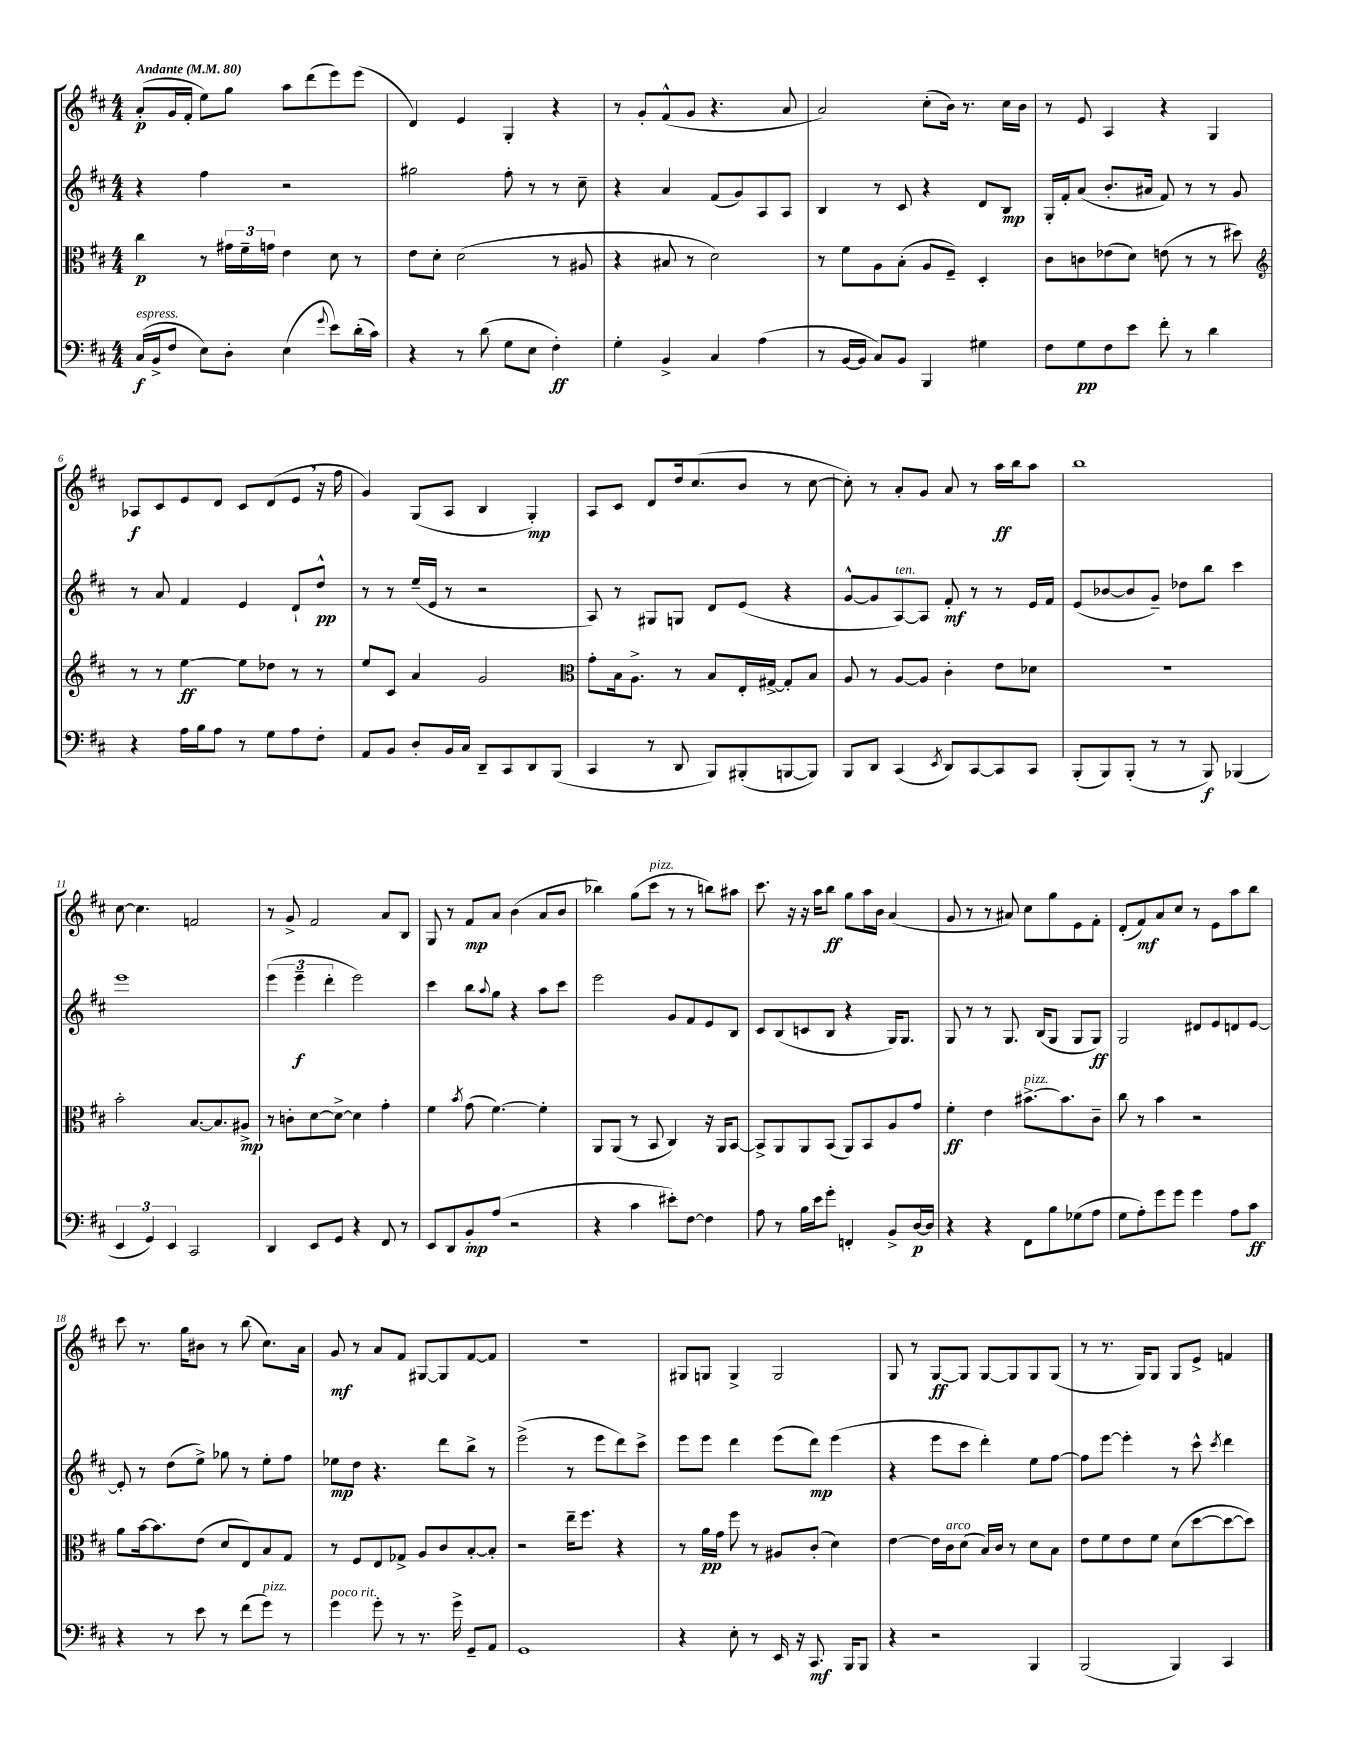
<<
\new StaffGroup <<
\new Staff = "s0" {
    \clef treble \key d \major \numericTimeSignature \time 4/4 \tempo "Andante" 4 = 80
    a'8-.\p( g'16 fis'16-. e''8) g''8 a''8 d'''8( e'''8) e'''8( |
    d'4) e'4 g4-. r4 |
    r8 g'8-. fis'8-^( g'8 r4. a'8 |
    a'2) cis''8-.( b'16) r8. cis''16 b'16 |
    r8 e'8 a4 r4 g4 |
    aes8\f cis'8 e'8 d'8 cis'8 d'8( e'8 \breathe r16 fis''16 |
    g'4) g8( a8 b4 g4-.\mp) |
    a8 cis'8 d'8 d''16 cis''8.( b'8 r8 cis''8~ |
    cis''8-.) r8 a'8-. g'8 a'8 r8 a''16\ff b''16 a''8 |
    b''1 |
    cis''8~ cis''4. f'2 |
    r8 g'8-> fis'2 a'8 b8 |
    g8 r8 fis'8\mp a'8 b'4( a'8 b'8 |
    bes''4) g''8( cis'''8^\markup { \italic "pizz." } r8 r8 b''8) ais''8 |
    cis'''8. r16 r16 a''16 b''8\ff g''8 a''16 b'16 a'4( |
    g'8 r8 r8 ais'8) cis''8 g''8 e'8 fis'8-. |
    d'8-.( fis'8\mf) a'8 cis''8 r8 e'8 a''8 b''8 |
    cis'''8 r8. g''16 bis'8 r8 b''8( cis''8.) a'16 |
    g'8\mf r8 a'8 fis'8 gis8~ gis8 fis'8~ fis'8 |
    R1 |
    gis8 g8 g4-> g2 |
    g8 r8 g8~\ff g8 g8~ g8 g8 g8( |
    r8 r8. g16) g8 g8 e'8-> f'4 \bar "|." |
}
\new Staff = "s1" {
    \clef treble \key d \major \numericTimeSignature \time 4/4
    r4 fis''4 r2 |
    gis''2 fis''8-. r8 r8 cis''8-- |
    r4 a'4 fis'8( g'8) a8 a8 |
    b4 r8 cis'8 r4 d'8 b8\mp |
    g16-. fis'16-. a'8( b'8.-. ais'16 fis'8) r8 r8 g'8 |
    r8 a'8 fis'4 e'4 d'8-! d''8-^\pp |
    r8 r8 e''16--( e'16 r8 r2 |
    a8) r8 gis8 g8 d'8 e'8( r4 |
    g'8~-^ g'8 a8~^\markup { \italic "ten." }) a8 fis'8-.\mf r8 r8 e'16 fis'16 |
    e'8( bes'8~ bes'8 g'8--) des''8 b''8 cis'''4 |
    e'''1 |
    \tuplet 3/2 { e'''4( e'''4--\f d'''4-. } e'''2) |
    cis'''4 b''8 \appoggiatura { a''8 } g''8 r4 a''8 cis'''8 |
    e'''2 g'8 fis'8 e'8 b8 |
    cis'8 b8( c'8 b8 r4 g16) g8. |
    g8 r8 r8 g8. b16( g8 g8 g8\ff) |
    g2 dis'8 e'8 d'8 e'8~ |
    e'8-. r8 d''8( e''8->) ges''8 r8 e''8-. fis''8 |
    ees''8\mp d''8 r4. d'''8 b''8-> r8 |
    e'''2->( r8 e'''8 d'''8) cis'''8-> |
    e'''8 e'''8 d'''4 e'''8( d'''8\mp) e'''4( |
    r4 e'''8 cis'''8 d'''4-.) e''8 fis''8~ |
    fis''8 e'''8~ e'''4-. r8 cis'''8-^ \acciaccatura { cis'''8 } d'''4 \bar "|." |
}
\new Staff = "s2" {
    \clef alto \key d \major \numericTimeSignature \time 4/4
    cis''4\p r8 \tuplet 3/2 { gis'16 fis'16-- g'16 } e'4 d'8 r8 |
    e'8 d'8-. d'2( r8 ais8 |
    r4 bis8 r8 d'2) |
    r8 fis'8 a8 b8-.( a8 fis8--) d4-. |
    cis'8 c'8 ees'8( d'8) e'8( r8 r8 dis''8) |
    \clef treble r8 r8 e''4~\ff e''8 des''8 r8 r8 |
    e''8 cis'8 a'4 g'2 |
    \clef alto g'8-. b16 a8.-> r8 b8 e16-. gis16~-> gis8-. b8 |
    a8 r8 a8~ a8 cis'4-. e'8 des'8 |
    R1 |
    b'2-. b8.~ b8. ais8->\mp |
    r8 c'8-. d'8~ d'8~-> d'4 g'4-. |
    fis'4 \acciaccatura { b'8 } g'8( fis'4.~) fis'4-. |
    a,8 a,8( r8 b,8 cis4) r16 a,16 b,8~ |
    b,8-> a,8 a,8 b,8( a,8) b,8 a8 g'8 |
    fis'4-.\ff e'4 bis'8.~->^\markup { \italic "pizz." } bis'8. cis'8-- |
    cis''8 r8 b'4 r2 |
    a'8 b'16~ b'8. e'8( d'8 e8) b8 g8 |
    r8 fis8 e8 ges8-> a8 cis'8 b8~-. b8-. |
    r2 e''16-- fis''8. r4 |
    r8 a'16\pp g'16 fis''8 r8 ais8 cis'8-.( d'4) |
    e'4~ e'16 cis'16^\markup { \italic "arco" } d'8( b16) cis'16 r8 d'8 b8 |
    e'8 fis'8 e'8 fis'8 d'8( d''8~ d''8~ d''8) \bar "|." |
}
\new Staff = "s3" {
    \clef bass \key d \major \numericTimeSignature \time 4/4
    cis16\f^\markup { \italic "espress." }( b,16-> fis8 e8) d8-. e4( \appoggiatura { g'8 } e'8) d'16-.( cis'16) |
    r4 r8 d'8( g8 e8 fis4-.\ff) |
    g4-. b,4-> cis4 a4( |
    r8 b,16~ b,16 cis8) b,8 b,,4 gis4 |
    fis8 g8\pp fis8 e'8 fis'8-. r8 d'4 |
    r4 a16 b16 a8 r8 g8 a8 fis8-. |
    a,8 b,8 d8-. b,16 cis16 d,8-- cis,8 d,8 b,,8( |
    cis,4 r8 d,8 b,,8) bis,,8-.( b,,8~ b,,8) |
    b,,8 d,8 cis,4( \acciaccatura { e,8 } d,8) cis,8~ cis,8 cis,8 |
    b,,8-.( b,,8) b,,8-.( r8 r8 b,,8\f) bes,,4( |
    \tuplet 3/2 { e,4 g,4) e,4 } cis,2 |
    d,4 e,8 g,8 r4 fis,8 r8 |
    e,8 d,8 b,8-.\mp a8( r2 |
    r4 cis'4 eis'8-.) fis8~ fis4 |
    a8 r8 b16 e'16 g'8-. f,4-. b,8-> d16~\p d16 |
    r4 r4 fis,8 b8 ges8( a8 |
    g8 a8-.) g'8 g'8 g'4 a8 cis'8\ff |
    r4 r8 e'8 r8 fis'8( g'8^\markup { \italic "pizz." }) r8 |
    g'4^\markup { \italic "poco rit." } g'8-. r8 r8. g'16-> g,8-- a,8 |
    g,1 |
    r4 e8-. r8 e,16 r16 cis,8.\mf b,,16 b,,8 |
    r4 r2 b,,4 |
    b,,2( b,,4) cis,4 \bar "|." |
}
>>
>>
